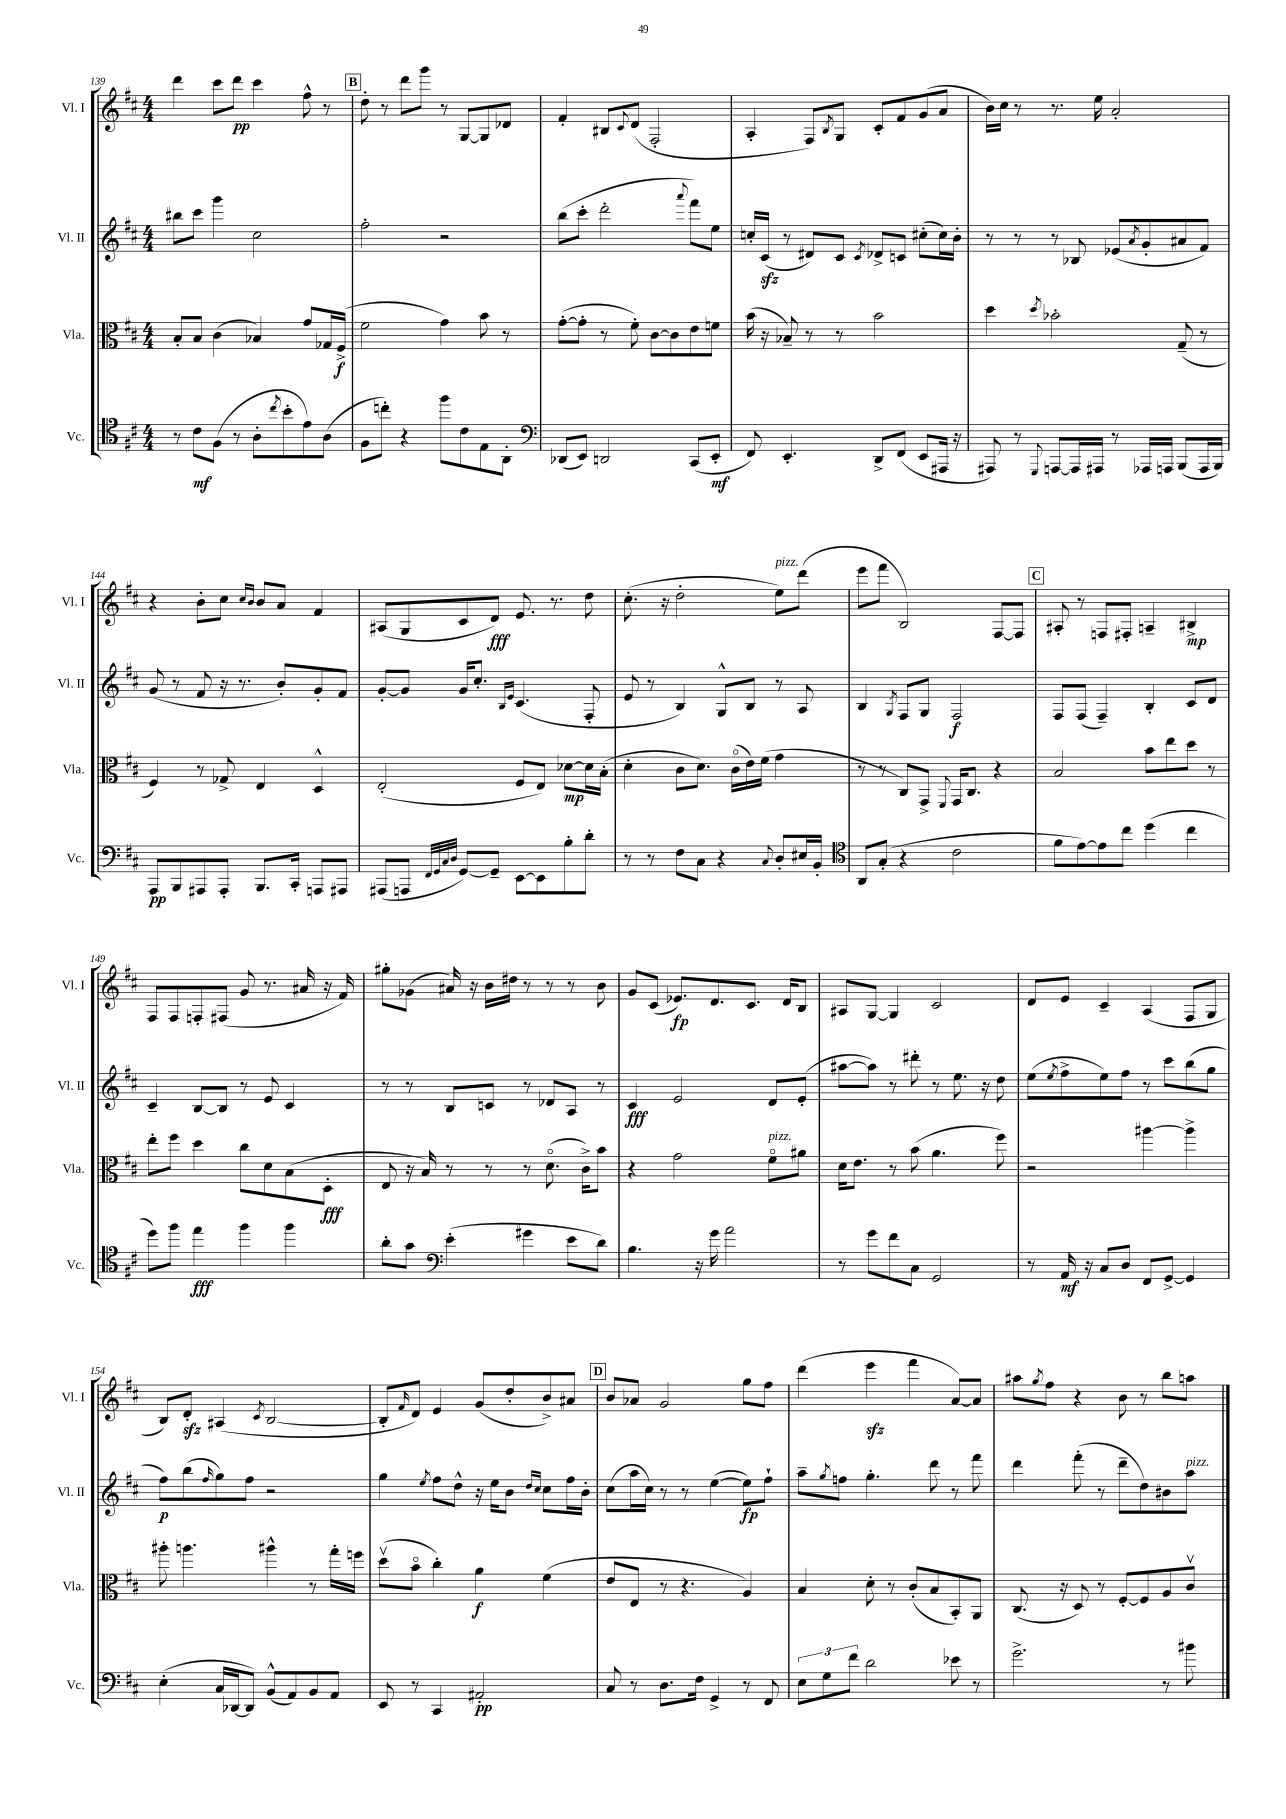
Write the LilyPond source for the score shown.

<<
\new StaffGroup <<
\new Staff = "s0" \with { instrumentName = "Vl. I" shortInstrumentName = "Vl. I" } {
    \clef treble \key d \major \numericTimeSignature \time 4/4
    d'''4 cis'''8 d'''8\pp cis'''4 fis''8-^ r8 |
    \mark \markup { \box "B" } d''8-. r8 d'''8 g'''8 r8 g8~ g8 des'8 |
    fis'4-. bis8 \appoggiatura { cis'8 } d'8( fis2-. |
    a4-. fis8) \acciaccatura { b8 } g8 cis'8-. fis'8 g'8( a'8 |
    b'16) cis''16 r8 r8. e''16 a'2-. |
    r4 b'8-. cis''8 \grace { cis''16 b'16 } b'8 a'8 fis'4 |
    ais8( g8 cis'8 d'8\fff) e'8. r8. d''8 |
    cis''8.-.( r16 d''2-. e''8^\markup { \italic "pizz." }) d'''8( |
    e'''8 fis'''8 b2) fis8~ fis8 |
    \mark \markup { \box "C" } ais8-. r8 f8 fis8-. a4-- bis4->\mp |
    fis8 fis8 f8-. fis8( g'8 r8. ais'16 r16 fis'16) |
    gis''8-. ges'8( ais'16) r16 b'16 dis''16 r8 r8 r8 b'8 |
    g'8 cis'8( ees'8.\fp) d'8. cis'8. d'16 b8 |
    ais8 g8~ g4 cis'2 |
    d'8 e'8 cis'4-- a4( fis8 g8 |
    b8) d'8-.\sfz ais4( \acciaccatura { cis'8 } b2~ |
    b8-. \grace { fis'16 } d'8) e'4 g'8( d''8-. b'8->) ais'8 |
    \mark \markup { \box "D" } b'8 aes'8 g'2 g''8 fis''8 |
    d'''4( e'''4\sfz fis'''4 a'8~) a'8 |
    ais''8 \acciaccatura { g''8 } fis''8 r4 b'8 r8 b''8 a''8 \bar "|." |
}
\new Staff = "s1" \with { instrumentName = "Vl. II" shortInstrumentName = "Vl. II" } {
    \clef treble \key d \major \numericTimeSignature \time 4/4
    bis''8 cis'''8 g'''4 cis''2 |
    \mark \markup { \box "B" } fis''2-. r2 |
    b''8( cis'''8-. d'''2-. \appoggiatura { a'''8 } fis'''8) e''8 |
    c''16-. cis'16\sfz( r8 dis'8) cis'8 \acciaccatura { cis'8 } des'8-> c'8 cis''8-.( cis''16) b'16-. |
    r8 r8 r8 bes8 ees'8( \acciaccatura { a'8 } g'8-. ais'8 fis'8) |
    g'8( r8 fis'8 r16 r8. b'8-.) g'8-. fis'8 |
    g'8~-. g'8 g'16 cis''8.-. \grace { b16 e'16 } cis'4.( fis8-. |
    e'8 r8 b4) g8-^ b8 r8 a8 |
    b4 \acciaccatura { g8 } fis8 g8 fis2\f |
    \mark \markup { \box "C" } fis8 fis8( fis4--) b4-. cis'8 d'8 |
    cis'4-- b8~ b8 r8 e'8 cis'4 |
    r8 r8 b8 c'8 r8 des'8 a8 r8 |
    cis'4\fff e'2 d'8 e'8-.( |
    ais''8~ ais''8) r8 dis'''8-. r8 e''8. r16 d''8 |
    e''8( \acciaccatura { e''8 } fis''8-> e''8) fis''8 r8 cis'''8 b''8( g''8 |
    fis''8\p) b''8( \grace { fis''16 } g''8) fis''8 r2 |
    g''4 \acciaccatura { e''8 } fis''8 d''8-^ r16 e''16 b'8 \grace { d''16 cis''16 } cis''8 fis''16 b'16-. |
    \mark \markup { \box "D" } cis''8( a''16 cis''16) r8 r8 e''4~( e''8\fp) fis''8-! |
    a''8-- \acciaccatura { g''8 } f''8 g''4.-. d'''8 r8 fis'''8 |
    d'''4 fis'''8-.( r8 d'''8-- d''8) bis'8 a''8^\markup { \italic "pizz." } \bar "|." |
}
\new Staff = "s2" \with { instrumentName = "Vla." shortInstrumentName = "Vla." } {
    \clef alto \key d \major \numericTimeSignature \time 4/4
    b8-. b8 cis'4( bes4) g'8 ges16 fis16->\f( |
    \mark \markup { \box "B" } fis'2 g'4) b'8 r8 |
    g'8~-.( g'8-. r8 fis'8-.) cis'8~ cis'8 e'8 f'8 |
    b'16( r16 bes8--) r8 r8 b'2 |
    d''4 \acciaccatura { d''8 } bes'2-. g8--( r8 |
    fis4) r8 ges8-> e4 d4-^ |
    e2-.( fis8 e8) des'8~\mp des'16 b16-.( |
    d'4-. cis'8 d'8.) cis'16\flageolet( e'16) fis'16( g'4 |
    r8 r8 cis8) g,8-> \appoggiatura { fis,8 } g,16 cis8. r4 |
    \mark \markup { \box "C" } b2 b'8 e''8 d''8 r8 |
    e''8-. fis''8 d''4 cis''8 d'8 b8( d8-.\fff |
    e8 r16 b16) r8 r8 r8 d'8.\flageolet( cis'16->) b'8 |
    r4 g'2 fis'8\flageolet^\markup { \italic "pizz." } ais'8 |
    d'16 e'8. r8 b'8( a'4. fis''8) |
    r2 ais''4~ ais''4-> |
    ais''8-. a''4. ais''4-^ r8 g''16-. f''16 |
    d''8\upbow( b'8\flageolet cis''4-.) a'4\f fis'4( |
    \mark \markup { \box "D" } e'8 e8 r8 r4. a4) |
    b4 d'8-. r8 cis'8-.( b8 b,8-.) a,8 |
    cis8.( r16 d8) r8 fis8~-. fis8 a8 cis'8\upbow \bar "|." |
}
\new Staff = "s3" \with { instrumentName = "Vc." shortInstrumentName = "Vc." } {
    \clef tenor \key d \major \numericTimeSignature \time 4/4
    r8 cis'8\mf fis8( r8 a8-. \acciaccatura { cis''8 } b'8-. e'8) a8( |
    \mark \markup { \box "B" } fis8 c''8-.) r4 fis''8 cis'8 e8 a,8-. |
    \clef bass des,8( e,8) d,2 cis,8( e,8-.\mf |
    fis,8) e,4.-. d,8-> fis,8( e,8 ais,,16 r16 |
    ais,,8) r8 \appoggiatura { g,,8 } a,,8~ a,,16 ais,,16 r8 aes,,16 a,,16 b,,8( a,,16 b,,16) |
    a,,8\pp b,,8 ais,,8 ais,,8-. b,,8. cis,16-. a,,8 ais,,8 |
    ais,,8( a,,8 \grace { fis,32 g,32 cis32 d32 } g,8~) g,8-- e,8~ e,8 b8-. d'8-. |
    r8 r8 fis8 cis8 r4 \appoggiatura { cis8 } d8-. eis16 b,16-. |
    \clef tenor a,8 g8-.( r4 cis'2 |
    \mark \markup { \box "C" } fis'8 e'8~) e'8 cis''8 d''4( cis''4 |
    d''8) fis''8 e''4\fff fis''4 fis''4 |
    a'8-. g'8 \clef bass e'4-.( gis'4 e'8 d'8) |
    b4. r16 g'16 a'2 |
    r8 g'8 fis'8 cis8 g,2 |
    r8 a,16\mf r16 cis8 d8 fis,8 g,8~-> g,4 |
    e4-.( cis16 des,16~ des,8) b,8-^( a,8) b,8 a,8 |
    e,8 r8 cis,4 ais,2-.\pp |
    \mark \markup { \box "D" } cis8 r8 d8. fis16 g,4-> r8 fis,8 |
    \tuplet 3/2 { e8 g8 fis'8 } d'2 ees'8 r8 |
    g'2.-> r8 bis'8 \bar "|." |
}
>>
>>
\layout { \context { \Score currentBarNumber = #139 } }
